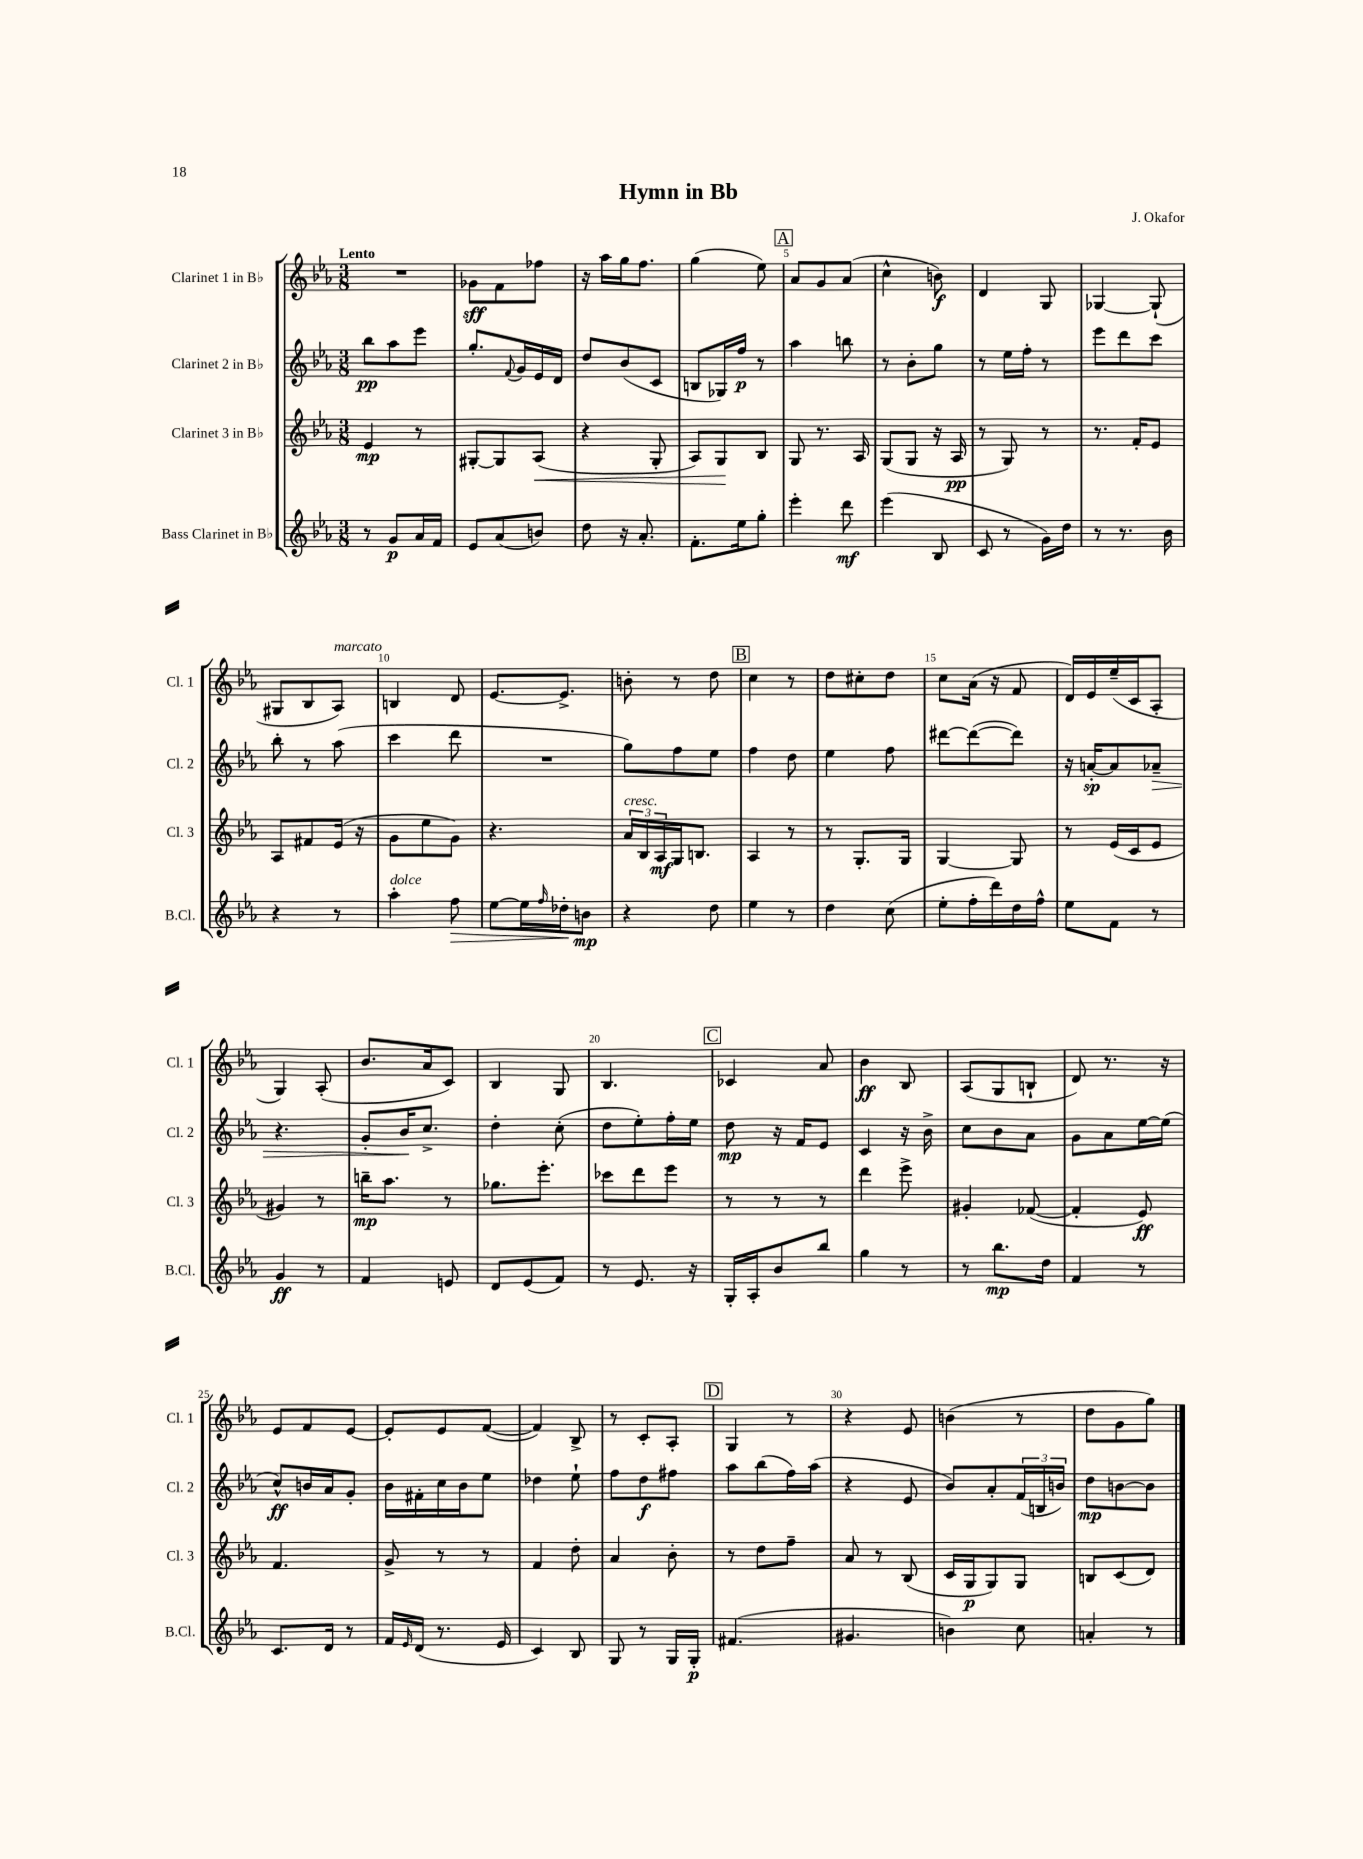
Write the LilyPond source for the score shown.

\header { title = "Hymn in Bb" composer = "J. Okafor" }
<<
\new StaffGroup <<
\new Staff = "s0" \with { instrumentName = "Clarinet 1 in Bb" shortInstrumentName = "Cl. 1" } {
    \clef treble \key ees \major \numericTimeSignature \time 3/8 \tempo "Lento"
    R4. |
    ges'8\sff f'8 fes''8 |
    r16 aes''16 g''16 f''8. |
    g''4( ees''8) |
    \mark \markup { \box "A" } aes'8 g'8 aes'8( |
    c''4-^ b'8\f) |
    d'4 g8 |
    ges4~ ges8-!( |
    gis8 bes8 aes8^\markup { \italic "marcato" }) |
    b4 d'8 |
    ees'8.~ ees'8.-> |
    b'8-. r8 d''8 |
    \mark \markup { \box "B" } c''4 r8 |
    d''8 cis''8-. d''8 |
    c''8 aes'16( r16 f'8 |
    d'16) ees'16 ees''16--( c'16 aes8-. |
    g4) aes8-.( |
    bes'8. aes'16 c'8) |
    bes4 g8 |
    bes4. |
    \mark \markup { \box "C" } ces'4 aes'8 |
    bes'4\ff bes8 |
    aes8( g8 b8-! |
    d'8) r8. r16 |
    ees'8 f'8 ees'8~ |
    ees'8-. ees'8 f'8~( |
    f'4) bes8-> |
    r8 c'8-. aes8-. |
    \mark \markup { \box "D" } g4 r8 |
    r4 ees'8 |
    b'4( r8 |
    d''8 g'8 g''8) \bar "|." |
}
\new Staff = "s1" \with { instrumentName = "Clarinet 2 in Bb" shortInstrumentName = "Cl. 2" } {
    \clef treble \key ees \major \numericTimeSignature \time 3/8
    bes''8\pp aes''8 ees'''8 |
    g''8.-. \appoggiatura { f'8 } g'16 ees'16 d'16 |
    d''8 bes'8( c'8 |
    b8 ges16) f''16\p r8 |
    \mark \markup { \box "A" } aes''4 b''8 |
    r8 bes'8-. g''8 |
    r8 ees''16 f''16-. r8 |
    ees'''8 d'''8 c'''8 |
    bes''8-. r8 aes''8( |
    c'''4 d'''8 |
    R4. |
    g''8) f''8 ees''8 |
    \mark \markup { \box "B" } f''4 d''8 |
    ees''4 f''8 |
    dis'''8~ dis'''8~( dis'''8) |
    r16 a'16~-.\sp a'8 aes'8--\> |
    r4. |
    g'8-. bes'16\! c''8.-> |
    d''4-. c''8-.( |
    d''8 ees''8-.) f''16-. ees''16 |
    \mark \markup { \box "C" } d''8\mp r16 f'16 ees'8 |
    c'4 r16 bes'16-> |
    c''8 bes'8 aes'8 |
    g'8 aes'8 ees''16~ ees''16( |
    c''8-^\ff) b'16 aes'16 g'8-. |
    bes'16 fis'16-. c''16 bes'16 ees''8 |
    des''4 ees''8-! |
    f''8 d''8\f fis''8 |
    \mark \markup { \box "D" } aes''8 bes''8( f''16) aes''16( |
    r4 ees'8 |
    bes'8) aes'8-. \tuplet 3/2 { f'16( b16 b'16) } |
    d''8\mp b'8~ b'8 \bar "|." |
}
\new Staff = "s2" \with { instrumentName = "Clarinet 3 in Bb" shortInstrumentName = "Cl. 3" } {
    \clef treble \key ees \major \numericTimeSignature \time 3/8
    ees'4\mp r8 |
    gis8~-. gis8 aes8\<( |
    r4 g8-. |
    aes8) g8\! bes8 |
    \mark \markup { \box "A" } g8 r8. aes16 |
    g8( g8 r16 aes16\pp |
    r8 g8) r8 |
    r8. f'16-. ees'8 |
    aes8 fis'8 ees'16( r16 |
    g'8 ees''8 g'8) |
    r4. |
    \tuplet 3/2 { aes'16^\markup { \italic "cresc." } bes16 aes16\mf } g16 b8. |
    \mark \markup { \box "B" } aes4 r8 |
    r8 g8.-. g16 |
    g4~ g8 |
    r8 ees'16( c'16 ees'8 |
    gis'4) r8 |
    b''16--\mp aes''8. r8 |
    ges''8. ees'''8.-. |
    ces'''8 d'''8 ees'''8 |
    \mark \markup { \box "C" } r8 r8 r8 |
    d'''4 ees'''8-> |
    gis'4-. fes'8~( |
    fes'4-. ees'8\ff) |
    f'4. |
    g'8-> r8 r8 |
    f'4 d''8-. |
    aes'4 bes'8-. |
    \mark \markup { \box "D" } r8 d''8 f''8-- |
    aes'8 r8 bes8( |
    c'16 g16\p g8) g8 |
    b8 c'8( d'8) \bar "|." |
}
\new Staff = "s3" \with { instrumentName = "Bass Clarinet in Bb" shortInstrumentName = "B.Cl." } {
    \clef treble \key ees \major \numericTimeSignature \time 3/8
    r8 g'8\p aes'16 f'16 |
    ees'8 aes'8( b'8) |
    d''8 r16 aes'8.-. |
    f'8.-. ees''16 g''8-. |
    \mark \markup { \box "A" } ees'''4-. d'''8\mf |
    ees'''4( bes8 |
    c'8 r8 g'16) d''16 |
    r8 r8. bes'16 |
    r4 r8 |
    aes''4-.^\markup { \italic "dolce" } f''8\> |
    ees''8~ ees''16 \grace { f''16 } des''16-.\! b'8\mp |
    r4 d''8 |
    \mark \markup { \box "B" } ees''4 r8 |
    d''4 c''8( |
    ees''8-. f''16-. d'''16) d''16 f''16-^ |
    ees''8 f'8 r8 |
    g'4\ff r8 |
    f'4 e'8 |
    d'8 ees'8( f'8) |
    r8 ees'8. r16 |
    \mark \markup { \box "C" } g16-. aes16-. bes'8 bes''8 |
    g''4 r8 |
    r8 bes''8.\mp d''16 |
    f'4 r8 |
    c'8. d'16 r8 |
    f'16 \grace { ees'16 } d'16( r8. ees'16 |
    c'4) bes8 |
    g8 r8 g16 g16-.\p |
    \mark \markup { \box "D" } fis'4.( |
    gis'4. |
    b'4) c''8 |
    a'4-. r8 \bar "|." |
}
>>
>>
\layout { \context { \Score \override BarNumber.break-visibility = ##(#f #t #t) barNumberVisibility = #(every-nth-bar-number-visible 5) } }
